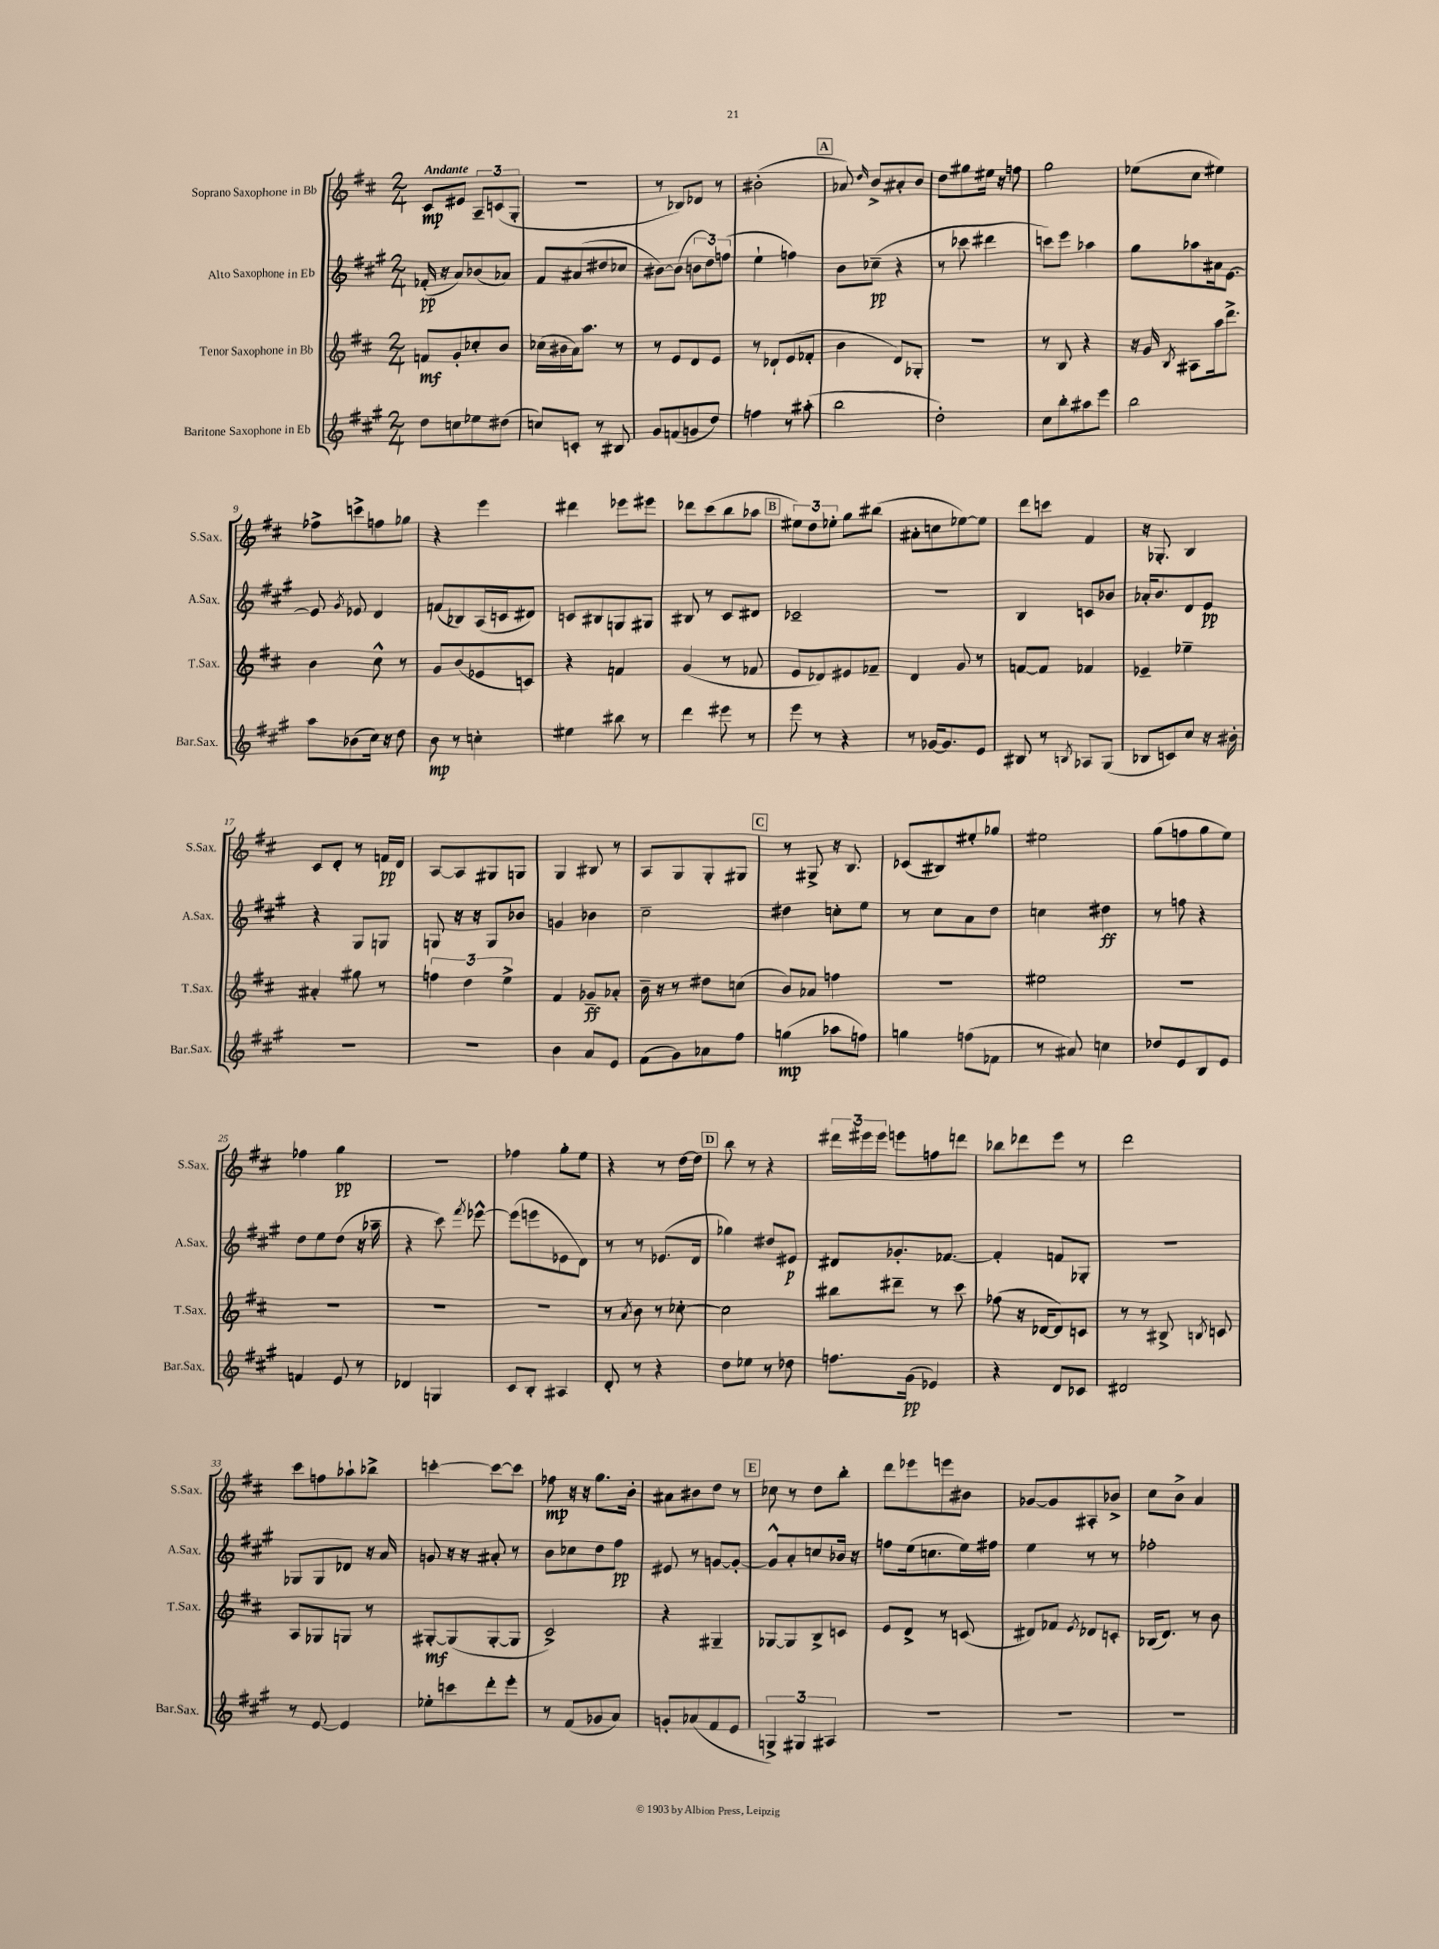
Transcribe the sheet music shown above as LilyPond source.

<<
\new StaffGroup <<
\new Staff = "s0" \with { instrumentName = "Soprano Saxophone in Bb" shortInstrumentName = "S.Sax." } {
    \clef treble \key d \major \numericTimeSignature \time 2/4 \tempo "Andante"
    \autoBeamOff cis'8[\mp eis'8] \tuplet 3/2 { a8[-- c'8( g8]-. } |
    r2 |
    r8 bes8[) des'8] r8 |
    bis'2-.( |
    \mark \markup { \box "A" } aes'8) \grace { d''16 } b'8[-> ais'8-. b'8] |
    d''8[ gis''8 eis''16] r16 f''8 |
    g''2 |
    ees''8[( cis''8] eis''4) |
    fes''8[-> c'''8-> f''8 ges''8] |
    r4 e'''4 |
    dis'''4 ees'''8[ eis'''8] |
    des'''8[ cis'''8( b''8 aes''8] |
    \mark \markup { \box "B" } \tuplet 3/2 { eis''8[) d''8 ees''8]-. } g''8[ bis''8]( |
    ais'8[-. c''8 ees''8~) ees''8] |
    d'''8[ c'''8] fis'4 |
    r16 ges8.-. b4 |
    cis'8[ d'8]-. r8 f'16[\pp d'16] |
    a8[~ a8 gis8 g8] |
    g4 bis8 r8 |
    a8[ g8 g8-. gis8] |
    \mark \markup { \box "C" } r8 gis8-> r16 b8. |
    ces'8[( bis8) eis''8-. ges''8] |
    eis''2 |
    g''8[( f''8 g''8 e''8]) |
    fes''4 g''4\pp |
    R2 |
    fes''4 g''8[-. e''8] |
    r4 r8 d''16[~ d''16] |
    \mark \markup { \box "D" } b''8 r8 r4 |
    \tuplet 3/2 { dis'''16[ eis'''16 eis'''16] } e'''8[ f''8 d'''8] |
    bes''8[ des'''8 e'''8] r8 |
    d'''2 |
    cis'''8[ f''8 aes''8-! bes''8]-> |
    c'''4~-. c'''8[~ c'''8] |
    fes''8\mp r16 r16 g''8.[ b'16]-. |
    ais'8[ bis'8 d''8] r8 |
    \mark \markup { \box "E" } ces''8 r8 d''8[ b''8]-. |
    d'''8[ ees'''8 e'''8 bis'8] |
    ges'8[~ ges'8 ais8-. bes'8]-> |
    cis''8[ b'8]-> a'4 \bar "|." |
}
\new Staff = "s1" \with { instrumentName = "Alto Saxophone in Eb" shortInstrumentName = "A.Sax." } {
    \clef treble \key a \major \numericTimeSignature \time 2/4
    \autoBeamOff fes'16-.\pp( r16 a'8[) bes'8( aes'8]) |
    fis'8[ ais'8( dis''8 ces''8] |
    bis'8[~) bis'8]( \tuplet 3/2 { b'8[ d''8) f''8]( } |
    e''4-! f''4) |
    \mark \markup { \box "A" } b'8[ ces''8]--\pp( r4 |
    r8 ces'''8 dis'''4 |
    c'''8[) e'''8] aes''4 |
    gis''8[ aes''8 ais'16 e'8.]~ |
    e'8 \acciaccatura { gis'8 } ees'8 d'4 |
    f'8[( bes8) a16( c'16 dis'8]) |
    c'8[ bis8 g8 gis8] |
    bis8 r8 cis'8[ dis'8] |
    \mark \markup { \box "B" } ces'2-- |
    R2 |
    b4 c'8[ bes'8] |
    aes'16[-. b'8. d'8 e'8]\pp |
    r4 gis8[ g8] |
    g8 r16 r16 g8[ bes'8] |
    g'4 bes'4 |
    cis''2-- |
    \mark \markup { \box "C" } dis''4 c''8[-. e''8] |
    r8 cis''8[ a'8 d''8] |
    c''4 dis''4\ff |
    r8 f''8 r4 |
    d''8[ e''8 d''8]( r16 aes''16-- |
    r4 cis'''8) \acciaccatura { fis'''8 } ees'''8~-^ |
    ees'''8[( e'''8 ees'8 d'8]) |
    r8 r8 ees'8.[( d'16] |
    \mark \markup { \box "D" } ges''4) dis''8[ eis'8]\p |
    dis'8[ ges'8.-. fes'8.]~ |
    fes'4-. f'8[ ges8]-. |
    r2 |
    ges8[ ges8 des'8] r16 a'16 |
    g'8 r16 r16 ais'8-. r8 |
    b'8[ ces''8 d''8 fis''8]\pp |
    eis'8 r8 g'8[~ g'8]~-. |
    \mark \markup { \box "E" } g'8[-^ a'8-. c''8 bes'16] r16 |
    f''8[ e''16( c''8. e''16) fis''16] |
    e''4 r8 r8 |
    fes''2-. \bar "|." |
}
\new Staff = "s2" \with { instrumentName = "Tenor Saxophone in Bb" shortInstrumentName = "T.Sax." } {
    \clef treble \key d \major \numericTimeSignature \time 2/4
    \autoBeamOff f'8[\mf g'8-. ces''8-. b'8] |
    ces''16[( bis'16 a'16) a''8.] r8 |
    r8 e'8[ d'8 e'8] |
    r8 des'8[-! e'8( fes'8]-. |
    \mark \markup { \box "A" } b'4 d'8[) ges8]-. |
    R2 |
    r8 b8 r4 |
    r16 g'16 \acciaccatura { b8 } ais8[ a''16 d'''8.]-> |
    b'4 cis''8-^ r8 |
    g'8[ b'8( ees'8 c'8]) |
    r4 f'4 |
    g'4( r8 fes'8 |
    \mark \markup { \box "B" } e'8[ des'8) eis'8 fes'8]-- |
    d'4 g'8 r8 |
    f'8[~ f'8] fes'4 |
    ees'4-- ees''4-- |
    ais'4-. gis''8 r8 |
    \tuplet 3/2 { f''4 d''4 e''4-> } |
    fis'4 ges'8[--\ff aes'8]-. |
    b'16-- r16 r8 dis''8[ c''8]( |
    \mark \markup { \box "C" } b'8[) aes'8] f''4 |
    R2 |
    eis''2 |
    R2 |
    R2 |
    R2 |
    R2 |
    r8 \acciaccatura { a'8 } b'8 r8 ces''8~-. |
    \mark \markup { \box "D" } ces''2 |
    bis''8[ dis'''8]-- r8 cis'''8 |
    fes''8( r16 des'16[~ des'8) c'8] |
    r8 r8 bis8-> \acciaccatura { b8 } c'8 |
    a8[ ges8 g8] r8 |
    gis8[~-.\mf gis8( gis8~-. gis8] |
    cis'2->) |
    r4 gis4-- |
    \mark \markup { \box "E" } ges8[~ ges8 b8-> c'8] |
    e'8[ d'8]-> r8 c'8( |
    dis'8[) fes'8] \acciaccatura { e'8 } des'8[ c'8]-. |
    bes16[( d'8.]) r8 b'8 \bar "|." |
}
\new Staff = "s3" \with { instrumentName = "Baritone Saxophone in Eb" shortInstrumentName = "Bar.Sax." } {
    \clef treble \key a \major \numericTimeSignature \time 2/4
    \autoBeamOff d''8[ c''8 ees''8 dis''8]( |
    c''8[) c'8]-. r8 bis8 |
    gis'8[ f'8( g'8 d''8]) |
    f''4 r8 ais''8-.( |
    \mark \markup { \box "A" } b''2 |
    d''2-.) |
    cis''8[ b''8-. ais''8 e'''8] |
    b''2 |
    a''8[ bes'8( cis''16]) r16 d''8 |
    b'8\mp r8 c''4-. |
    eis''4 bis''8 r8 |
    d'''4 eis'''8 r8 |
    \mark \markup { \box "B" } e'''8 r8 r4 |
    r8 ges'16[~ ges'8. e'8] |
    bis8 r8 \acciaccatura { b8 } aes8[ gis8]( |
    bes8[ c'8) cis''8] r16 bis'16-. |
    R2 |
    R2 |
    b'4 a'8[ e'8] |
    fis'8[( gis'8) aes'8 fis''8] |
    \mark \markup { \box "C" } g''4\mp( aes''8[ f''8]) |
    g''4 f''8[( fes'8] |
    r8 ais'8) c''4 |
    des''8[ e'8 b8 e'8] |
    f'4 e'8 r8 |
    des'4 g4 |
    cis'8[ b8]-. ais4 |
    d'8-. r8 r4 |
    \mark \markup { \box "D" } d''8[ ees''8] r8 des''8 |
    f''8.[ gis'16]\pp( ees'4) |
    r4 d'8[ ces'8] |
    dis'2 |
    r8 e'8~ e'4 |
    ees''8[-. c'''8 d'''8-. e'''8]-. |
    r8 fis'8[( ges'8 a'8]) |
    g'8[-. aes'8( fis'8 e'8] |
    \mark \markup { \box "E" } \tuplet 3/2 { g4->) gis4 ais4 } |
    R2 |
    R2 |
    R2 \bar "|." |
}
>>
>>
